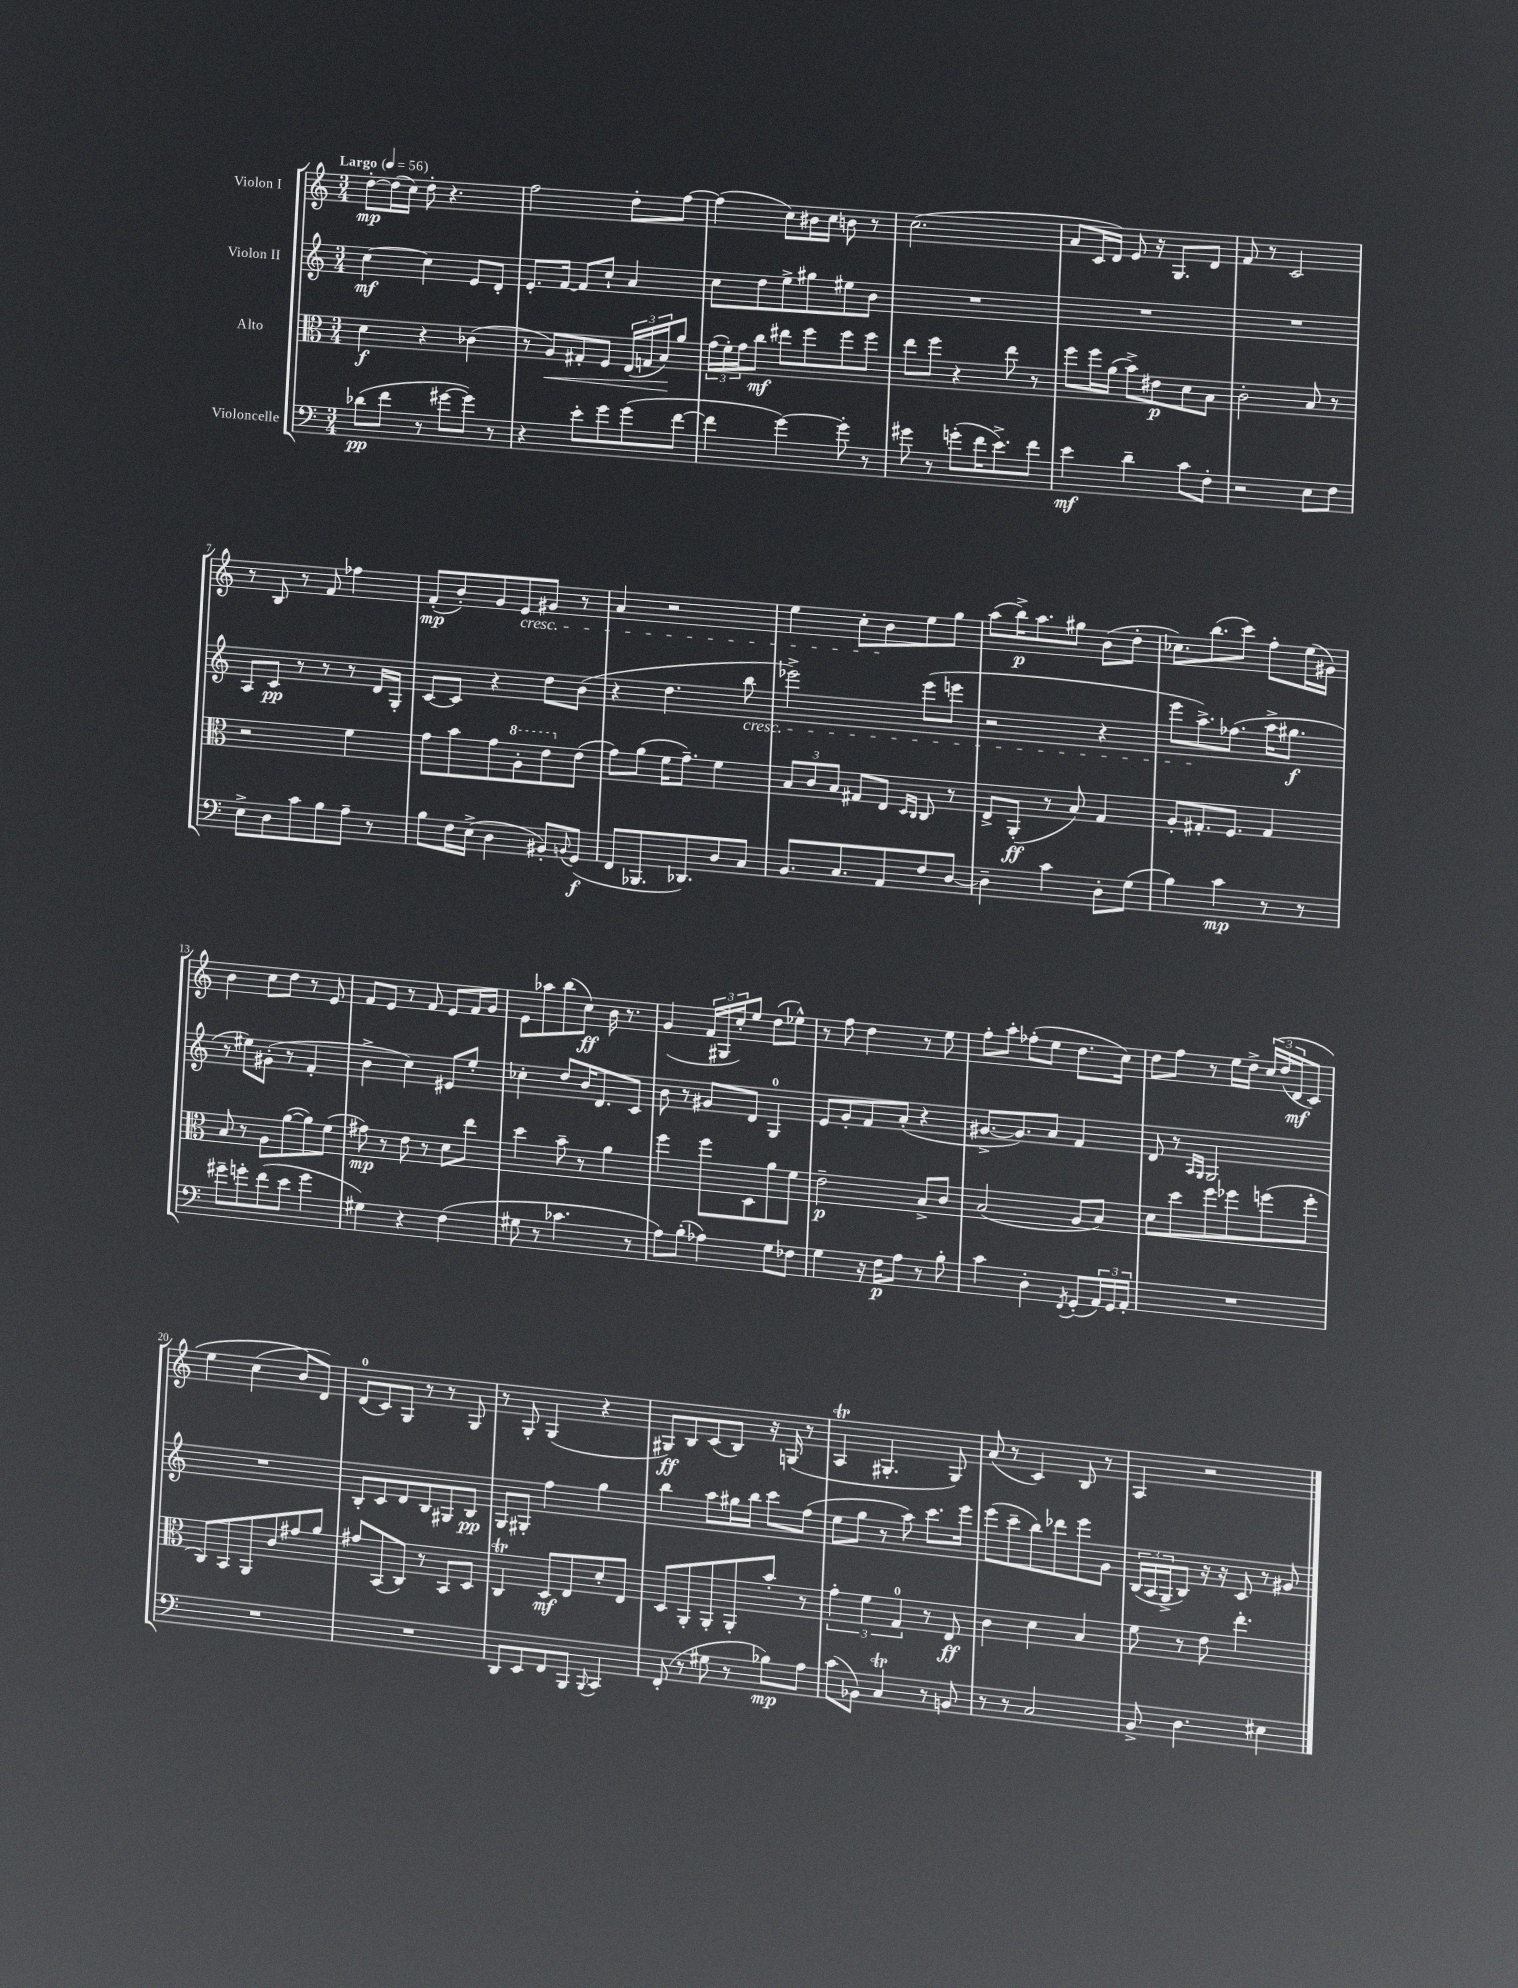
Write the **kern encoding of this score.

**kern	**dynam	**kern	**dynam	**kern	**dynam	**kern	**dynam
*part4	*part4	*part3	*part3	*part2	*part2	*part1	*part1
*staff4	*staff4	*staff3	*staff3	*staff2	*staff2	*staff1	*staff1
*I"Violoncelle	*	*I"Alto	*	*I"Violon II	*	*I"Violon I	*
*clefF4	*	*clefC3	*	*clefG2	*	*clefG2	*
*k[]	*	*k[]	*	*k[]	*	*k[]	*
*M3/4	*	*M3/4	*	*M3/4	*	*M3/4	*
*MM56	*	*MM56	*	*MM56	*	*MM56	*
=1	=1	=1	=1	=1	=1	=1	=1
!	!	!	!	!	!	!LO:TX:a:B:t=Largo	!
(8d-X\L	pp	4d\	f	[4cc\	mf	[8dd'\L	mp
8f\J	.	.	.	.	.	(16dd\L]	.
.	.	.	.	.	.	16cc\JJ)	.
8r	.	4r	.	4cc\]	.	8dd'\	.
[8g#X\L	.	.	.	.	.	4.r	.
8g#\J])	.	(4c-X\	.	8e/L	.	.	.
8r	.	.	.	8d'/J	.	.	.
=2	=2	=2	=2	=2	=2	=2	=2
4r	.	8r	.	8.e'/L	.	2ff\	.
!	!	!	!LO:HP:b	!	!	!	!
.	.	8A/L)	<	.	.	.	.
.	.	.	.	[16f/Jk	.	.	.
8e'\L	.	8G#X'/	.	8f/L]	.	.	.
8g\	.	8F/J	.	8cc`/J	.	.	.
(8g\	.	(24E/LL	.	4a/	.	8dd'\L	.
.	.	24Gn/	.	.	.	.	.
.	.	24B/J)	.	.	.	.	.
[8f\J	.	8a/J	[	.	.	[8ff\J	.
=3	=3	=3	=3	=3	=3	=3	=3
4f\]	.	(24g\LL	.	8cc\L	.	(4ff\]	.
.	.	24f'\)	.	.	.	.	.
.	.	24g\J	.	.	.	.	.
.	.	8cc\J	mf	8dd\	.	.	.
[4g\)	.	8ee#X\L	.	8ee^\	.	8cc\L)	.
.	.	8ff\	.	8gg#X\	.	16b#X\L	.
.	.	.	.	.	.	16cc\JJ	.
8g'\]	.	8ff\	.	8ee#X\	.	8bn\	.
8r	.	8ff\J	.	8b\J	.	8r	.
=4	=4	=4	=4	=4	=4	=4	=4
8g#X\	.	8ee\L	.	2.r	.	(2.cc\	.
8r	.	8ff\J	.	.	.	.	.
(8gn'\L	.	4r	.	.	.	.	.
16f\K	.	.	.	.	.	.	.
8.e^\)	.	.	.	.	.	.	.
.	.	8ee\	.	.	.	.	.
8f\J	.	8r	.	.	.	.	.
=5	=5	=5	=5	=5	=5	=5	=5
4e\	mf	8ff\L	.	2.r	.	8a/L	.
.	.	16ff\L	.	.	.	16c/L	.
.	.	(16a\JJ	.	.	.	16d/JJ)	.
4d~\	.	8b^\L)	.	.	.	8e/	.
.	.	8e#X\	p	.	.	16r	.
.	.	.	.	.	.	8.G/L	.
8c\L	.	8d\	.	.	.	.	.
8F'\J	.	8B\J	.	.	.	8d/J	.
=6	=6	=6	=6	=6	=6	=6	=6
2r	.	2c'\	.	2.r	.	8f/	.
.	.	.	.	.	.	8r	.
.	.	.	.	.	.	2c/	.
8E\L	.	8B/	.	.	.	.	.
8F\J	.	8r	.	.	.	.	.
!!LO:LB:g=z
=7	=7	=7	=7	=7	=7	=7	=7
8E^\L	.	2r	.	8A/L	.	8r	.
8D\	.	.	.	8c/J	pp	8B/	.
8c\	.	.	.	8r	.	8r	.
8B\	.	.	.	8r	.	8f/	.
8A~\J	.	4f\	.	8r	.	4ff-X\	.
8r	.	.	.	16d/LL	.	.	.
.	.	.	.	16G'/JJ	.	.	.
=8	=8	=8	=8	=8	=8	=8	=8
8B\L	.	8g\L	.	[8c/L	.	(8f'/L	mp
16F\L	.	8b\	.	8c/J]	.	8b'/)	.
(16E^\JJ	.	.	.	.	.	.	.
4D\	.	8g\	.	4r	.	8g/	.
*	*	*8va	*	*	*	*	*
!	!	!	!	!	!	!LO:TX:b:i:t=cresc.	!
.	.	8a'\	.	.	.	8e/	.
8BB#X'/L)	.	8ee\	.	8dd\L	.	8g#X/J	.
8qqBBn/	.	.	.	.	.	.	.
*	*	*X8va	*	*	*	*	*
(8GG/J	f	(8e\J	.	(8b\J	.	8r	.
=9	=9	=9	=9	=9	=9	=9	=9
8FF/L	.	8g\L)	.	4r	.	4a/	.
8.BBB-X/	.	(8a\J	.	.	.	.	.
.	.	16f\KL	.	4.dd\	.	2r	.
8.DD-X/)	.	8.g~\J)	.	.	.	.	.
8D/	.	4f\	.	.	.	.	.
!	!	!	!	!LO:TX:b:i:t=cresc.	!	!	!
8C/J	.	.	.	8bb\	.	.	.
=10	=10	=10	=10	=10	=10	=10	=10
8.BB/L	.	12B/L	.	2eee-X^\)	.	4ee\	.
.	.	12c/	.	.	.	.	.
.	.	12B/J	.	.	.	.	.
8.C/	.	.	.	.	.	.	.
.	.	8G#X/L	.	.	.	8cc'\L	.
8AA/	.	8E/J	.	.	.	8b\	.
.	.	16qqD/LL	.	.	.	.	.
.	.	16qqC/JJ	.	.	.	.	.
8F/	.	8C/	.	(8eee-\L	.	8ee\	.
[8D/J	.	8r	.	8eeen\J	.	8gg\J	.
=11	=11	=11	=11	=11	=11	=11	=11
4D~\]	.	8E^/L	.	2r	.	(8aa\L	.
.	.	(8AA'/J	ff	.	.	16bb^\K)	p
.	.	.	.	.	.	8.aa\	.
4c\	.	8r	.	.	.	.	.
.	.	8B/)	.	.	.	8gg#X\J	.
8D'\L	.	4G/	.	4r	.	(8b\L	.
(8G\J	.	.	.	.	.	8dd'\J	.
=12	=12	=12	=12	=12	=12	=12	=12
4B\)	.	8A'/L	.	8eee\L	.	8.cc-X\L)	.
.	.	8.G#X'/	.	8.aa^\)	.	.	.
.	.	.	.	.	.	(8.bb\	.
4c\	mp	.	.	.	.	.	.
.	.	8.F/J	.	(8.ff-X\J	.	.	.
.	.	.	.	.	.	8ccc\J)	.
8r	.	4G#/	.	16aa^\KL	.	8ff'\L	.
.	.	.	.	8.gg#X\J	f	.	.
8r	.	.	.	.	.	(16ee\L	.
.	.	.	.	.	.	16g#X\JJ)	.
!!LO:LB:g=z
=13	=13	=13	=13	=13	=13	=13	=13
8g#X~\L	.	8B/	.	8r	.	4b\	.
8gn'\	.	8r	.	8ee#X\L)	.	.	.
(8f\	.	8A\L	.	(8g#X'\J	.	8cc\L	.
8e\J	.	([8a\	.	8r	.	8dd\J	.
4g\	.	8a\])	.	4f'/	.	8r	.
.	.	(8f\J	.	.	.	8e/	.
=14	=14	=14	=14	=14	=14	=14	=14
4G#X\)	.	8g#X\)	mp	4b^\	.	8f/L	.
.	.	8r	.	.	.	8e/J	.
4r	.	8e\	.	4cc\)	.	8r	.
.	.	8r	.	.	.	8f/	.
(4F\	.	8d\L	.	8e#X/L	.	8e/L	.
.	.	8ee\J	.	8ee'/J	.	16f/L	.
.	.	.	.	.	.	16g/JJ	.
=15	=15	=15	=15	=15	=15	=15	=15
8G#X\	.	4dd\	.	4cc-X'\	.	8e\L	.
8r	.	.	.	.	.	8aa-X\	.
4.c-X\	.	8b~\	.	8dd/L	.	(8bb\	.
.	.	8r	.	16b/K	.	8cc\J)	ff
.	.	.	.	8.d/	.	.	.
.	.	4a\	.	.	.	16b\	.
.	.	.	.	.	.	8.r	.
8r	.	.	.	8c/J	.	.	.
=16	=16	=16	=16	=16	=16	=16	=16
8A\L)	.	4ff\	.	8b\	.	(4g/	.
(8B'\J	.	.	.	8r	.	.	.
4A-X\)	.	8ff\L	.	8g#X/L	.	24f/LL	.
.	.	.	.	.	.	24G#X/	.
.	.	.	.	.	.	24cc'/J)	.
.	.	8D\	.	8d/J	.	8ee/J	.
8G\L	.	8a\	.	4G/	.	(8dd\L	.
8F-X\J	.	8f\J	.	.	.	8ee-X^^\J)	.
=17	=17	=17	=17	=17	=17	=17	=17
4G\	.	2e~\	p	8e/L	.	8r	.
.	.	.	.	8g'/	.	8ff\	.
16r	.	.	.	8f/	.	4dd\	.
16F\KL	p	.	.	.	.	.	.
8A\J	.	.	.	(8a'/J	.	.	.
8r	.	8B^/L	.	4r	.	8r	.
8B'\	.	8c/J	.	.	.	8ee\	.
=18	=18	=18	=18	=18	=18	=18	=18
4c\	.	(2B/	.	[8.g#X^/L	.	8ff'\L	.
.	.	.	.	.	.	8aa'\J	.
.	.	.	.	8.g#/])	.	.	.
4D'\	.	.	.	.	.	(8ff-X'\L	.
.	.	.	.	8a/J	.	8ee\J	.
8qFF/	.	.	.	.	.	.	.
(8GG'/L	.	8A/L	.	4f/	.	8.dd\L	.
24AA/L)	.	8B/J)	.	.	.	.	.
24GG/	.	.	.	.	.	.	.
.	.	.	.	.	.	16cc\Jk)	.
24AA'/JJ	.	.	.	.	.	.	.
=19	=19	=19	=19	=19	=19	=19	=19
2.r	.	8d\L	.	8d/	.	8dd\L	.
.	.	8dd\	.	8r	.	8ff\J	.
.	.	.	.	16qqA/LL	.	.	.
.	.	.	.	16qqG/JJ	.	.	.
.	.	8ff\	.	2G/	.	8r	.
.	.	8ff-X\	.	.	.	16ee\LL	.
.	.	.	.	.	.	16dd^\JJ	.
.	.	(8ffn\	.	.	.	(24cc/LL	.
.	.	.	.	.	.	(24dd/	.
.	.	.	.	.	.	24d/J	mf
.	.	8ff'\J	.	.	.	8c/J)	.
!!LO:LB:g=z
=20	=20	=20	=20	=20	=20	=20	=20
2.r	.	8C/L)	.	2.r	.	4ee\	.
.	.	8BB/	.	.	.	.	.
.	.	8AA/	.	.	.	(4cc\	.
.	.	8c/	.	.	.	.	.
.	.	8g#X/	.	.	.	8b/L)	.
.	.	8a/J	.	.	.	8d/J)	.
=21	=21	=21	=21	=21	=21	=21	=21
2.r	.	8g#X/L	.	8B'/L	.	(8d/L	.
.	.	(8BB/	.	8c/	.	8c/)	.
.	.	8C/J)	.	8d/	.	8G/J	.
.	.	8r	.	8B/	.	8r	.
.	.	8BB/L	.	8G#X/	.	8r	.
.	.	8D/J	.	8B/J	pp	8G/	.
=22	=22	=22	=22	=22	=22	=22	=22
8DD/L	.	4CT/	.	8G/L	.	8r	.
8EE/	.	.	.	8G#X'/J	.	8G'/	.
8FF/	.	8D/L	mf	4ff\	.	(4G/	.
8BBB/J	.	8E/	.	.	.	.	.
8qqBBB/	.	.	.	.	.	.	.
4CC/	.	8d'/	.	4gg\	.	4r	.
.	.	8E/J	.	.	.	.	.
=23	=23	=23	=23	=23	=23	=23	=23
(8FF'/	.	8D/L	.	4bb\	.	8G#X/L)	ff
8r	.	8AA'/	.	.	.	8B/	.
8G#X\	.	8AA'/	.	8aa\L	.	(8c/	.
8r	.	8AA'/	.	16gg#X\L	.	8B/J)	.
.	.	.	.	16bb\JJ	.	.	.
8B-X\L)	mp	8b'/J	.	8ccc\L	.	16r	.
.	.	.	.	.	.	(16Gn/	.
8A\J	.	8r	.	(8ff\J	.	8r	.
=24	=24	=24	=24	=24	=24	=24	=24
(8c\L	.	6g'\	.	8ee\L	.	4AT/	.
8BB-X\J)	.	.	.	8gg\J	.	.	.
.	.	6f\	.	.	.	.	.
4CT/	.	.	.	8r	.	4.G#X'/	.
.	.	6G/	.	.	.	.	.
.	.	.	.	8aa\)	.	.	.
8r	.	8r	.	8.ccc\L	.	.	.
8BBn/	.	8E/	ff	.	.	8G#/)	.
.	.	.	.	16eee\Jk	.	.	.
=25	=25	=25	=25	=25	=25	=25	=25
8r	.	4c\	.	(8eee\L	.	(8a/	.
8r	.	.	.	8ccc~\	.	8r	.
2C/	.	4d\	.	8bb\)	.	4c/)	.
.	.	.	.	8ddd-X\	.	.	.
.	.	4B/	.	8eee\	.	8B/	.
.	.	.	.	8g\J	.	8r	.
=26	=26	=26	=26	=26	=26	=26	=26
8BB^/	.	8f\	.	(24B/LL	.	4A/	.
.	.	.	.	24A/	.	.	.
.	.	.	.	24G^/J	.	.	.
4.D\	.	8r	.	8B/J)	.	.	.
.	.	8e\	.	16r	.	2r	.
.	.	.	.	16r	.	.	.
.	.	4.ee'\	.	8c/	.	.	.
4E#X\	.	.	.	8r	.	.	.
.	.	.	.	8g#X/	.	.	.
==	==	==	==	==	==	==	==
*-	*-	*-	*-	*-	*-	*-	*-
